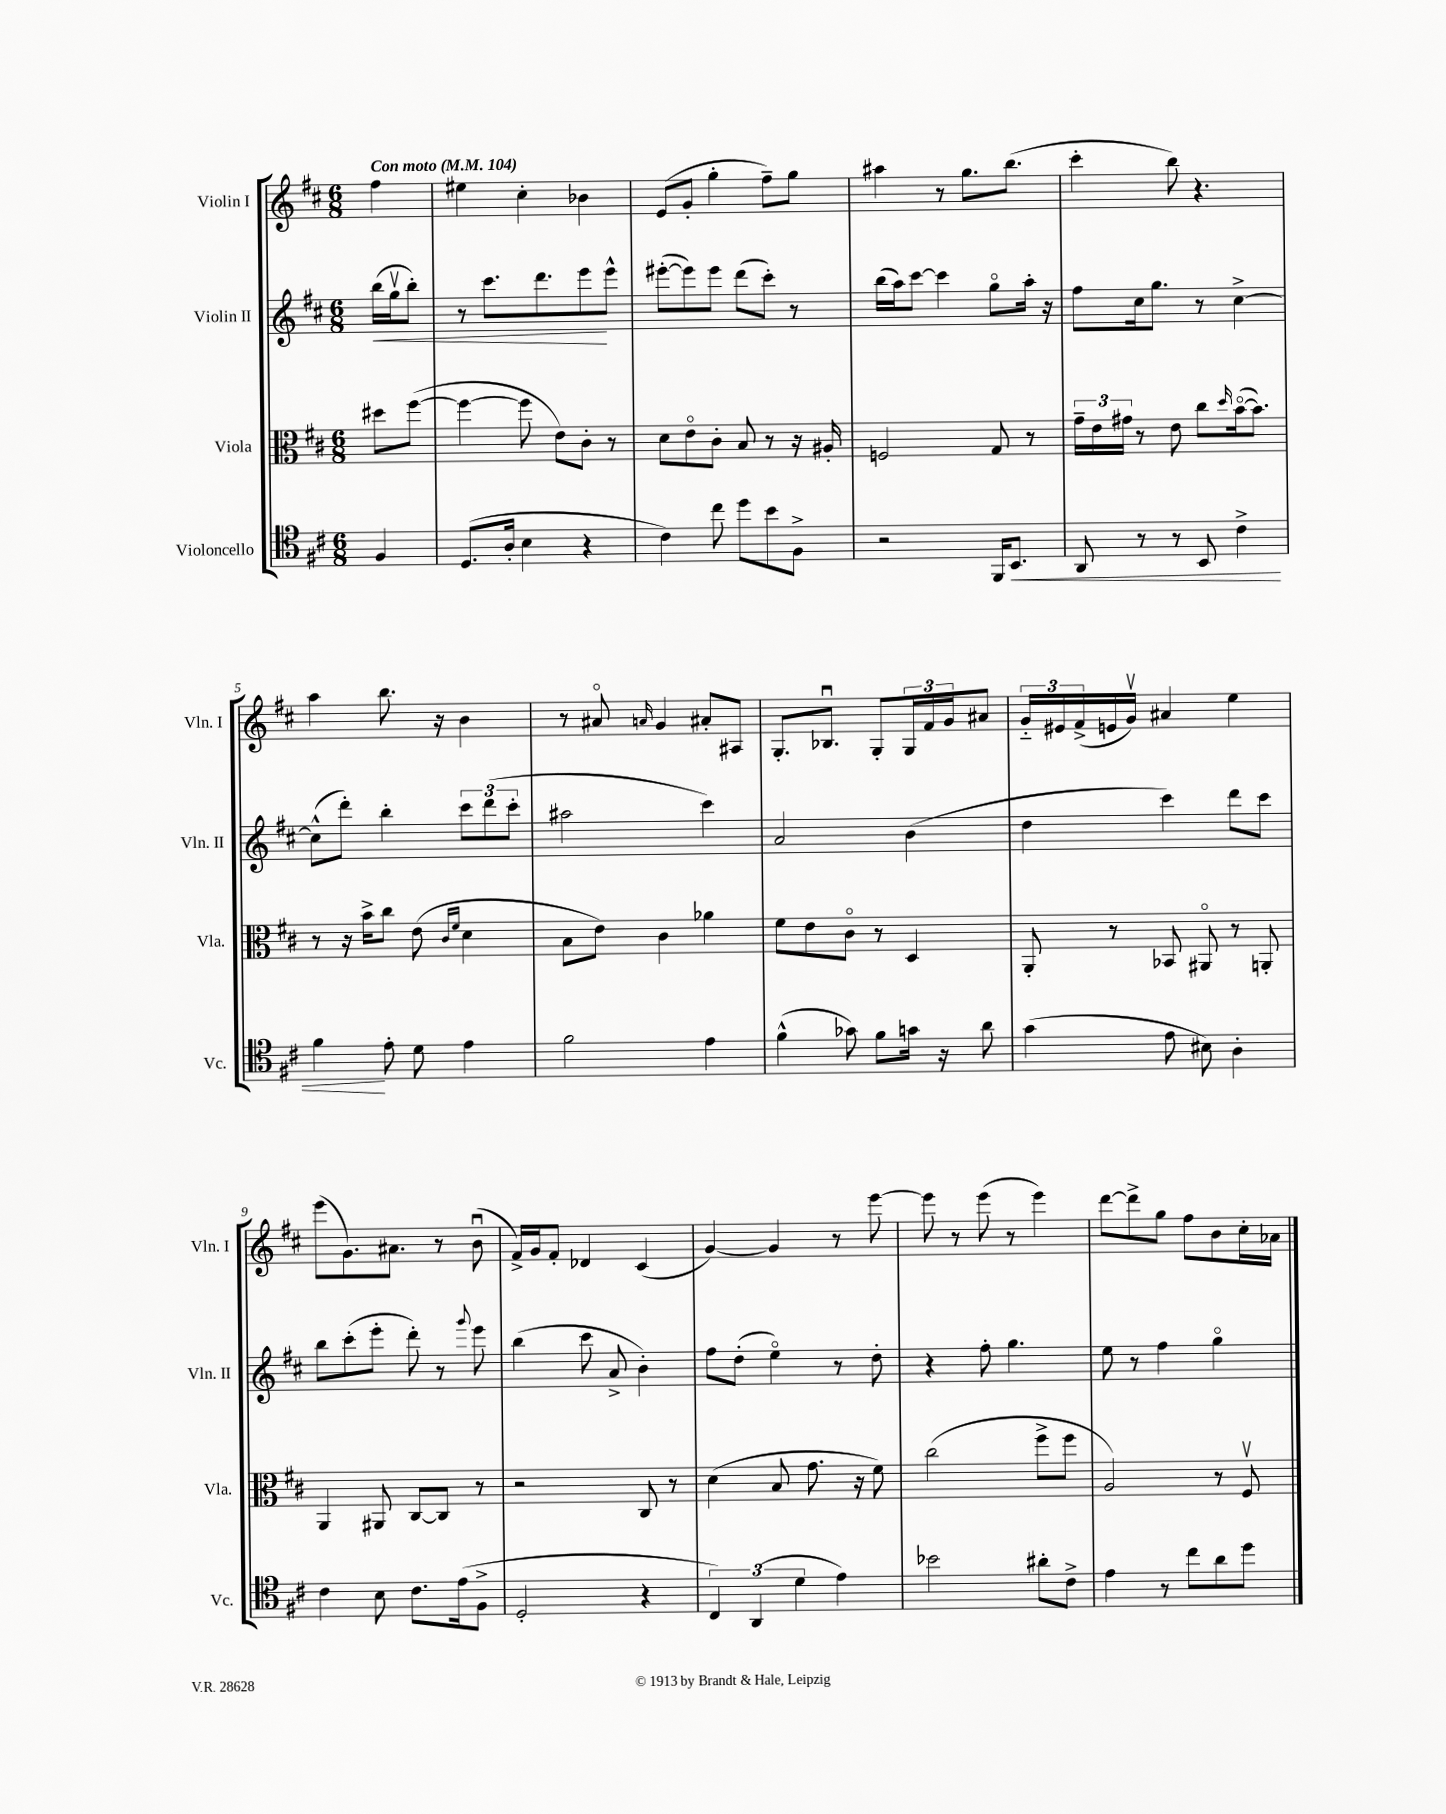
<<
\new StaffGroup <<
\new Staff = "s0" \with { instrumentName = "Violin I" shortInstrumentName = "Vln. I" } {
    \clef treble \key d \major \numericTimeSignature \time 6/8 \partial 4 \tempo "Con moto" 4 = 104
    fis''4 |
    eis''4 cis''4-. bes'4 |
    e'8( g'8-. g''4-. fis''8--) g''8 |
    ais''4 r8 g''8. b''8.( |
    cis'''4-. b''8) r4. |
    a''4 b''8. r16 b'4 |
    r8 ais'8\flageolet \grace { a'16 } g'4 ais'8-. ais8 |
    g8.-. bes8.\downbow g8-. \tuplet 3/2 { g16 fis'16 g'16 } ais'8 |
    \tuplet 3/2 { g'16-_ eis'16 fis'16->( } e'16 g'16\upbow) ais'4 e''4 |
    e'''8( g'8.) ais'8. r8 b'8\downbow( |
    fis'16->) g'16 fis'8-. des'4 cis'4( |
    g'4~) g'4 r8 e'''8~ |
    e'''8 r8 e'''8( r8 e'''4) |
    d'''8~ d'''8-> g''8 fis''8 b'8 cis''16-. aes'16 \bar "|." |
}
\new Staff = "s1" \with { instrumentName = "Violin II" shortInstrumentName = "Vln. II" } {
    \clef treble \key d \major \numericTimeSignature \time 6/8 \partial 4
    b''16\<( g''16\upbow b''8-.) |
    r8 cis'''8. d'''8. e'''8\! e'''8-^ |
    eis'''8~-.( eis'''8) eis'''8 d'''8( cis'''8-.) r8 |
    b''16( a''16) cis'''8~ cis'''4 g''8\flageolet a''16-. r16 |
    fis''8 cis''16 g''8. r8 cis''4~-> |
    cis''8-^( d'''8-.) b''4-. \tuplet 3/2 { cis'''8 d'''8( cis'''8-. } |
    ais''2 cis'''4) |
    a'2 b'4( |
    d''4 cis'''4) d'''8 cis'''8 |
    b''8 cis'''8-.( e'''8-. d'''8-.) r8 \appoggiatura { g'''8 } e'''8 |
    b''4( cis'''8 a'8-> b'4-.) |
    fis''8 d''8-.( e''4\flageolet) r8 d''8-. |
    r4 fis''8-. g''4. |
    e''8 r8 fis''4 g''4\flageolet \bar "|." |
}
\new Staff = "s2" \with { instrumentName = "Viola" shortInstrumentName = "Vla." } {
    \clef alto \key d \major \numericTimeSignature \time 6/8 \partial 4
    dis''8 fis''8~( |
    fis''4~ fis''8 e'8) cis'8-. r8 |
    d'8 e'8\flageolet cis'8-. b8 r8 r16 ais16-. |
    f2 g8 r8 |
    \tuplet 3/2 { g'16-- e'16 gis'16 } r8 e'8 cis''8 \grace { d''16 } b'16~\flageolet( b'8.) |
    r8 r16 b'16-> cis''8 e'8( \grace { cis'16 fis'16 } d'4 |
    b8 e'8) cis'4 aes'4 |
    fis'8 e'8 cis'8\flageolet r8 d4 |
    a,8-. r8 bes,8 ais,8\flageolet r8 a,8-. |
    a,4 ais,8 cis8~ cis8 r8 |
    r2 cis8 r8 |
    d'4( b8 g'8. r16 fis'8) |
    cis''2( fis''8-> fis''8 |
    a2) r8 fis8\upbow \bar "|." |
}
\new Staff = "s3" \with { instrumentName = "Violoncello" shortInstrumentName = "Vc." } {
    \clef tenor \key d \major \numericTimeSignature \time 6/8 \partial 4
    fis4 |
    d8.( a16-. b4 r4 |
    cis'4) cis''8 d''8 b'8 fis8-> |
    r2 fis,16 b,8.\< |
    a,8 r8 r8 b,8 cis'4-> |
    fis'4\! e'8-. d'8 e'4 |
    fis'2 e'4 |
    fis'4-^( ges'8) fis'8 g'16 r16 a'8 |
    g'4( e'8 bis8) a4-. |
    cis'4 b8 cis'8. e'16( fis8-> |
    d2-. r4 |
    \tuplet 3/2 { cis4) a,4( d'4 } e'4) |
    bes'2 ais'8-. cis'8-> |
    e'4 r8 cis''8 a'8 d''8 \bar "|." |
}
>>
>>
